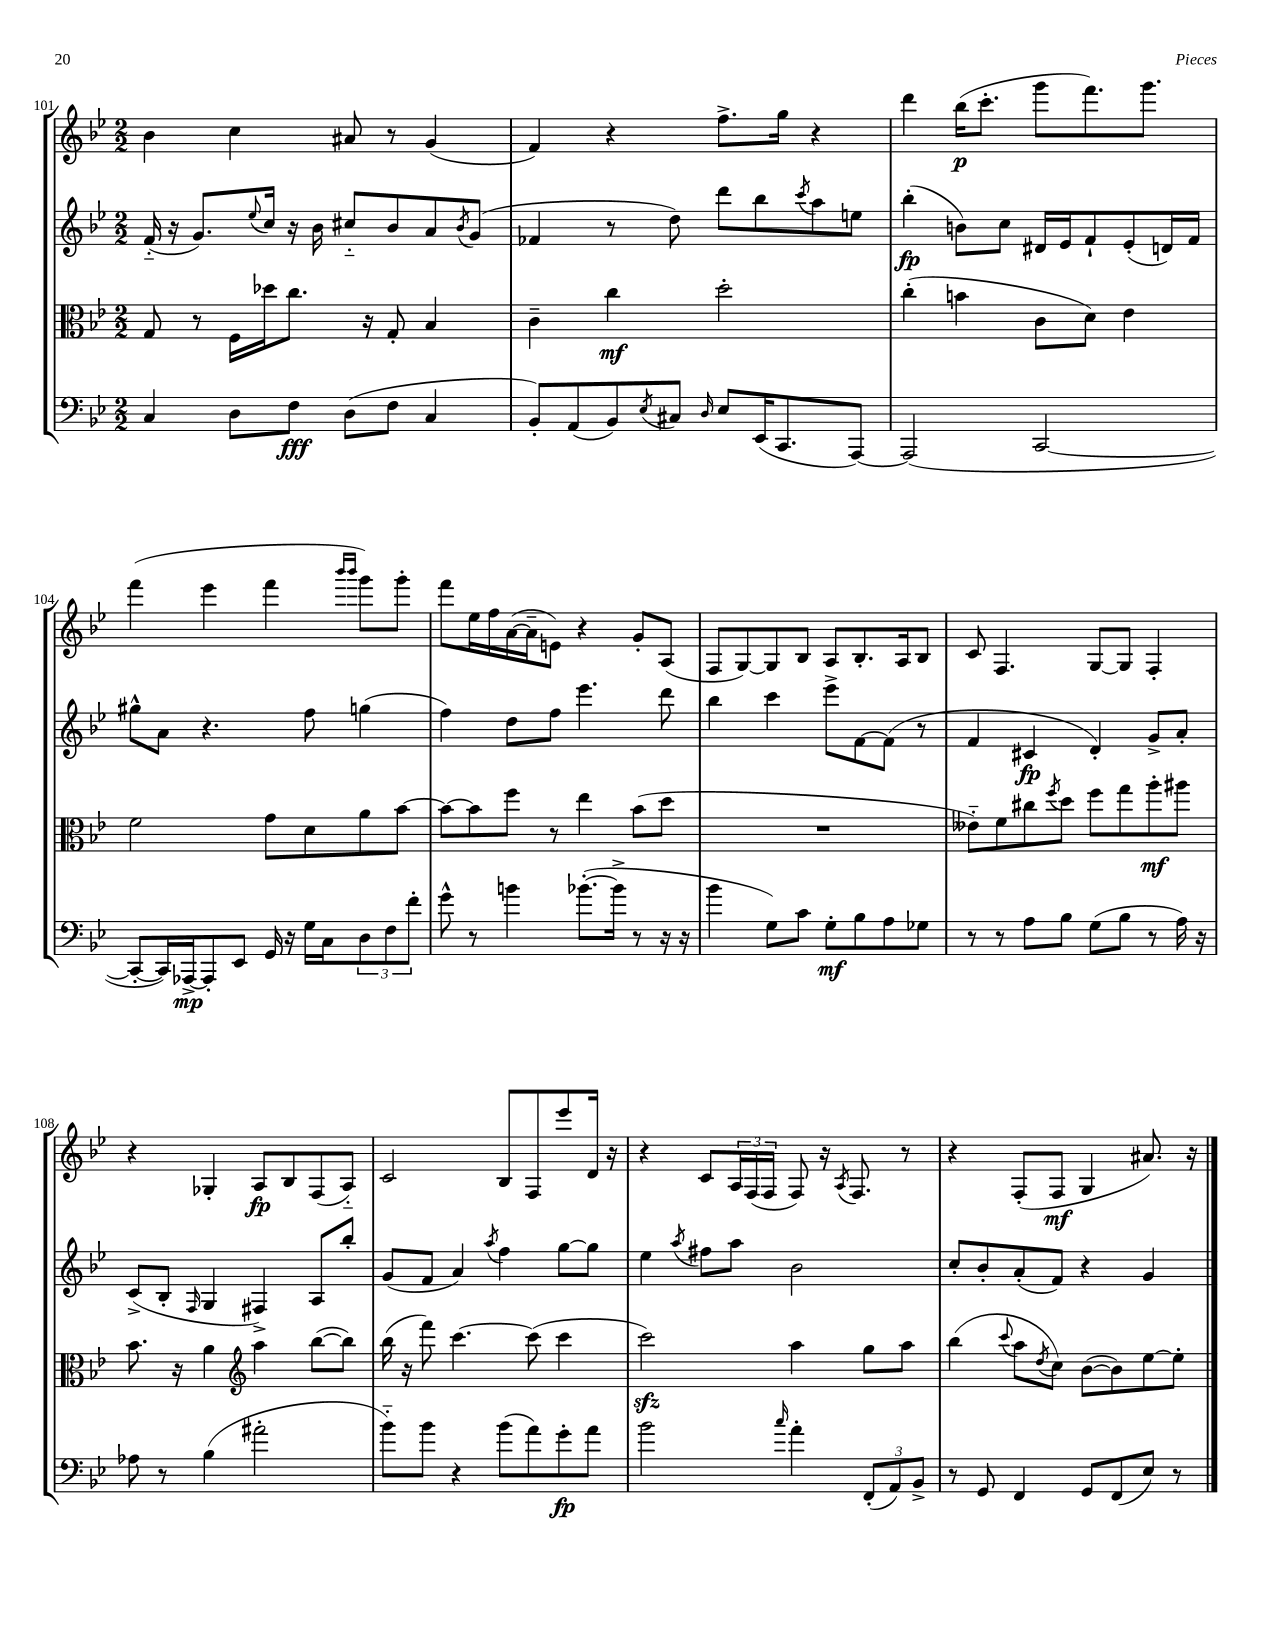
<<
\new StaffGroup <<
\new Staff = "s0" {
    \clef treble \key bes \major \numericTimeSignature \time 2/2
    bes'4 c''4 ais'8 r8 g'4( |
    f'4) r4 f''8.-> g''16 r4 |
    d'''4 bes''16\p( c'''8.-. g'''8 f'''8.) g'''8. |
    f'''4( ees'''4 f'''4 \grace { bes'''16 bes'''16 } g'''8) g'''8-. |
    f'''8 ees''16 f''16 a'16~( a'16-- e'8) r4 g'8-. a8( |
    f8 g8~) g8 bes8 a8 bes8.-. a16 bes8 |
    c'8 f4. g8~ g8 f4-. |
    r4 ges4-. a8\fp bes8 f8( a8-_) |
    c'2 bes8 f8 ees'''8 d'16 r16 |
    r4 c'8 \tuplet 3/2 { a16 f16( f16 } f8) r16 \acciaccatura { a8 } f8. r8 |
    r4 f8-.( f8\mf g4 ais'8.) r16 \bar "|." |
}
\new Staff = "s1" {
    \clef treble \key bes \major \numericTimeSignature \time 2/2
    f'16-_( r16 g'8.) \appoggiatura { ees''8 } c''16 r16 bes'16 cis''8-_ bes'8 a'8 \acciaccatura { bes'8 } g'8( |
    fes'4 r8 d''8) d'''8 bes''8 \acciaccatura { c'''8 } a''8 e''8 |
    bes''4-.\fp( b'8) c''8 dis'16 ees'16 f'8-! ees'8-.( d'16) f'16 |
    gis''8-^ a'8 r4. f''8 g''4( |
    f''4) d''8 f''8 ees'''4. d'''8 |
    bes''4 c'''4 ees'''8-> f'8~ f'8( r8 |
    f'4 cis'4\fp d'4-.) g'8-> a'8-. |
    c'8->( bes8-. \grace { f16 } g4 fis4->) a8 bes''8-. |
    g'8( f'8 a'4) \acciaccatura { a''8 } f''4 g''8~ g''8 |
    ees''4 \acciaccatura { a''8 } fis''8 a''8 bes'2 |
    c''8-. bes'8-. a'8-.( f'8) r4 g'4 \bar "|." |
}
\new Staff = "s2" {
    \clef alto \key bes \major \numericTimeSignature \time 2/2
    g8 r8 f16 des''16 c''8. r16 g8-. bes4 |
    c'4-- c''4\mf d''2-. |
    c''4-.( b'4 c'8 d'8) ees'4 |
    f'2 g'8 d'8 a'8 bes'8~ |
    bes'8~ bes'8 f''8 r8 ees''4 bes'8( d''8 |
    R1 |
    eeses'8-_) f'8 cis''8 \acciaccatura { f''8 } d''8 f''8 g''8 a''8-.\mf ais''8 |
    bes'8. r16 a'4 \clef treble a''4 bes''8~( bes''8) |
    bes''16( r16 f'''8) c'''4.~ c'''8( c'''4 |
    c'''2\sfz) a''4 g''8 a''8 |
    bes''4( \appoggiatura { c'''8 } a''8 \acciaccatura { d''8 } c''8) bes'8~( bes'8) ees''8~ ees''8-. \bar "|." |
}
\new Staff = "s3" {
    \clef bass \key bes \major \numericTimeSignature \time 2/2
    c4 d8 f8\fff d8( f8 c4 |
    bes,8-.) a,8( bes,8) \acciaccatura { ees8 } cis8 \grace { d16 } ees8 ees,16( c,8. a,,8~) |
    a,,2( c,2~ |
    c,8~-. c,16) aes,,16~->\mp aes,,8-. ees,8 g,16 r16 g16 c16 \tuplet 3/2 { d8 f8 f'8-. } |
    g'8-^ r8 b'4 bes'8.~-.( bes'16-> r8 r16 r16 |
    bes'4 g8) c'8 g8-.\mf bes8 a8 ges8 |
    r8 r8 a8 bes8 g8( bes8 r8 a16) r16 |
    aes8 r8 bes4( ais'2-. |
    bes'8-_) bes'8 r4 bes'8( a'8) g'8-.\fp a'8 |
    bes'2 \grace { c''16 } a'4-. \tuplet 3/2 { f,8-.( a,8) bes,8-> } |
    r8 g,8 f,4 g,8 f,8( ees8) r8 \bar "|." |
}
>>
>>
\layout { \context { \Score currentBarNumber = #101 } }
